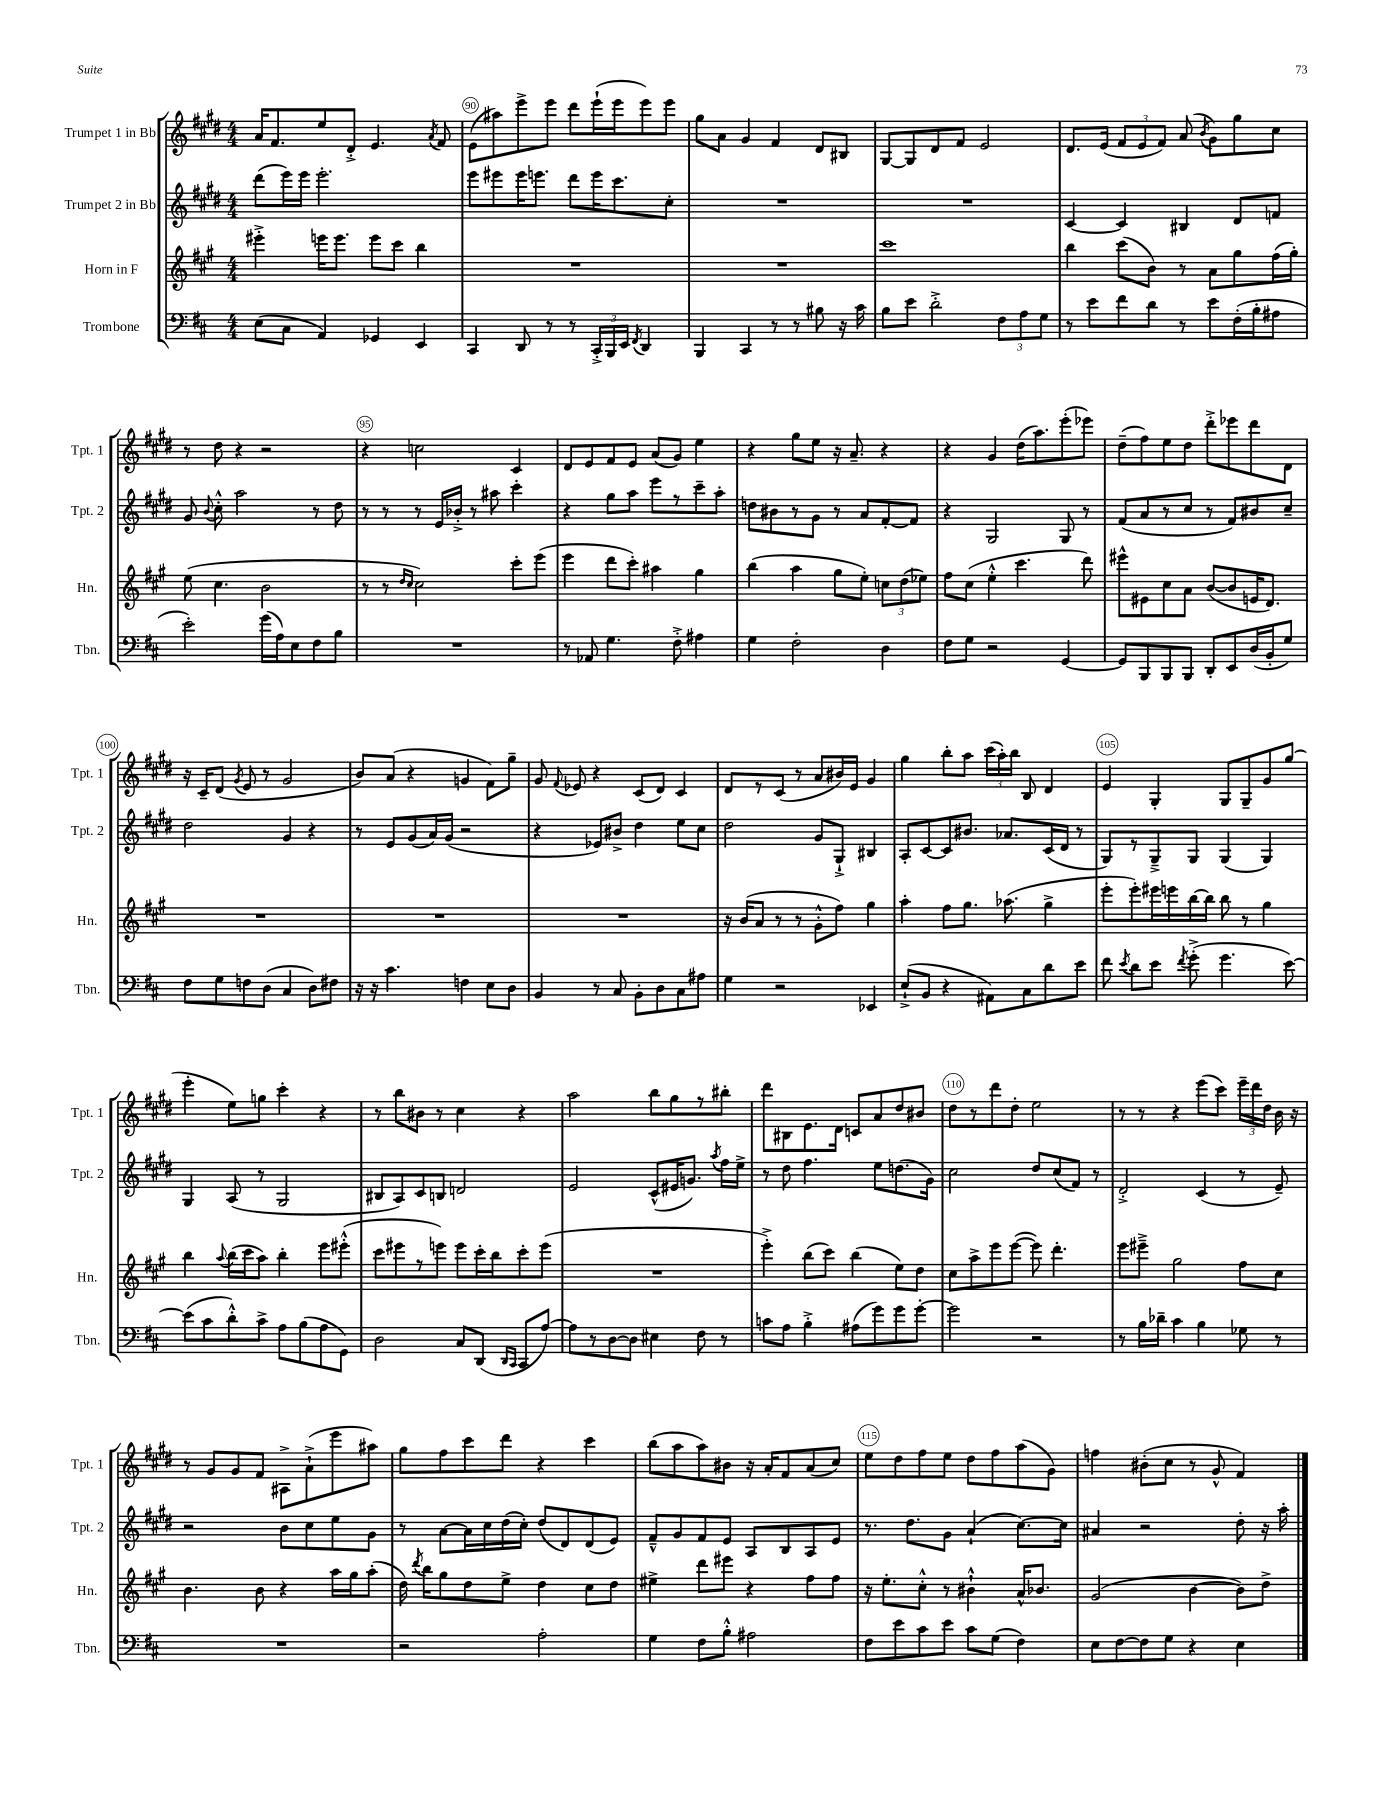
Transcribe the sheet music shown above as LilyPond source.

<<
\new StaffGroup <<
\new Staff = "s0" \with { instrumentName = "Trumpet 1 in Bb" shortInstrumentName = "Tpt. 1" } {
    \clef treble \key e \major \numericTimeSignature \time 4/4
    \autoBeamOff a'16[ fis'8. e''8 dis'8]-.-> e'4. \acciaccatura { a'8 } fis'8 |
    e'8[( ais''8) e'''8-> e'''8] dis'''8[ e'''16-!( e'''16 e'''8) e'''8] |
    gis''8[ a'8] gis'4 fis'4 dis'8[ bis8] |
    gis8[~ gis8 dis'8 fis'8] e'2 |
    dis'8.[ e'16]( \tuplet 3/2 { fis'8[ e'8 fis'8]) } a'8( \acciaccatura { b'8 } gis'8[) gis''8 cis''8] |
    r8 dis''8 r4 r2 |
    r4 c''2 cis'4 |
    dis'8[ e'8 fis'8 e'8] a'8[( gis'8]) e''4 |
    r4 gis''8[ e''8] r16 a'8.-- r4 |
    r4 gis'4 dis''16[( a''8.) e'''8-.( ees'''8]) |
    dis''8[--( fis''8) e''8 dis''8] dis'''8[-.-> ees'''8 dis'''8 dis'8] |
    r16 cis'16[-- dis'8]( \acciaccatura { gis'8 } e'8 r8 gis'2 |
    b'8[) a'8]( r4 g'4 fis'8[) gis''8]-- |
    gis'8 \appoggiatura { fis'8 } ees'8 r4 cis'8[( dis'8]) cis'4 |
    dis'8[ r8 cis'8]( r8 a'8[ bis'16) e'16] gis'4 |
    gis''4 b''8[-. a''8] \tuplet 3/2 { cis'''16[( a''16-.) b''16] } b8 dis'4 |
    e'4 gis4-. gis8[ gis8-- gis'8 gis''8]( |
    e'''4-. e''8[) g''8] cis'''4-. r4 |
    r8 b''8[ bis'8] r8 cis''4 r4 |
    a''2 b''8[ gis''8 r8 bis''8]-. |
    dis'''8[ bis8 e'8. dis'16] c'8[ a'8 dis''8 bis'8] |
    dis''8[ r8 dis'''8 dis''8]-. e''2 |
    r8 r8 r4 e'''8[( cis'''8]) \tuplet 3/2 { e'''16[-- dis'''16 dis''16] } b'16 r16 |
    r8 gis'8[ gis'8 fis'8] ais8[-> a'8-!->( e'''8 ais''8]) |
    gis''8[ fis''8 cis'''8 dis'''8] r4 cis'''4 |
    b''8[( a''8 a''8) bis'8] r16 a'16[-. fis'8 a'8( cis''8]) |
    e''8[ dis''8 fis''8 e''8] dis''8[ fis''8 a''8( gis'8]) |
    f''4 bis'8[-.( cis''8] r8 gis'8-^ fis'4) \bar "|." |
}
\new Staff = "s1" \with { instrumentName = "Trumpet 2 in Bb" shortInstrumentName = "Tpt. 2" } {
    \clef treble \key e \major \numericTimeSignature \time 4/4
    \autoBeamOff dis'''8[( e'''16) e'''16] e'''2.-. |
    e'''8[ eis'''8 eis'''16 e'''8.] dis'''8[ e'''16 cis'''8. cis''8]-. |
    R1 |
    R1 |
    cis'4~ cis'4 bis4 dis'8[ f'8] |
    gis'8 \appoggiatura { b'8 } cis''8-.-^ a''2 r8 dis''8 |
    r8 r8 r8 e'16[ bes'16]-.-> r8 ais''8 cis'''4-. |
    r4 gis''8[ a''8] e'''8[ r8 cis'''8-- a''8]-. |
    d''8[ bis'8 r8 gis'8] r8 a'8[ fis'8~-. fis'8] |
    r4 gis2 gis8 r8 |
    fis'8[( a'8 r8 cis''8] r8 fis'8[) bis'8 cis''8]-- |
    dis''2 gis'4 r4 |
    r8 e'8[ gis'8( a'16) gis'16]( r2 |
    r4 ees'8[) bis'8]-> dis''4 e''8[ cis''8] |
    dis''2 gis'8[ gis8]-!-> bis4 |
    a8[-. cis'8~ cis'8 bis'8.] aes'8.[ cis'16( dis'16] r8 |
    gis8[) r8 gis8---> gis8] gis4( gis4) |
    gis4 a8( r8 gis2 |
    bis8[ a8) cis'8 b8] d'2 |
    e'2 cis'8[-^( eis'16 g'8.]) \acciaccatura { a''8 } fis''16[ e''16]-> |
    r8 dis''8 fis''4. e''8[ d''8.( gis'16]) |
    cis''2 dis''8[ cis''8( fis'8]) r8 |
    dis'2-.-> cis'4( r8 e'8--) |
    r2 b'8[ cis''8 e''8 gis'8] |
    r8 a'8[~ a'16 cis''16 dis''16( cis''16]-.) dis''8[( dis'8) dis'8( e'8]) |
    fis'8[---^ gis'8 fis'8 e'8] a8[ b8 a8 e'8] |
    r8. dis''8.[ gis'8] a'4-!( cis''8.[~) cis''16] |
    ais'4 r2 dis''8-. r16 a''16-. \bar "|." |
}
\new Staff = "s2" \with { instrumentName = "Horn in F" shortInstrumentName = "Hn." } {
    \clef treble \key a \major \numericTimeSignature \time 4/4
    \autoBeamOff eis'''4-.-> e'''16[ e'''8.] e'''8[ cis'''8] b''4 |
    R1 |
    R1 |
    cis'''1 |
    b''4 cis'''8[( b'8]) r8 a'8[ gis''8 fis''16( gis''16]-.) |
    e''8( cis''4. b'2 |
    r8 r8 \grace { d''16[ cis''16] } cis''2) cis'''8[-. e'''8]( |
    e'''4 d'''8[ cis'''8]-.) ais''4 gis''4 |
    b''4( a''4 gis''8[ e''8]-.) \tuplet 3/2 { c''8[ d''8( ees''8]) } |
    fis''8[ cis''8]( e''4-.-^ cis'''4. d'''8) |
    eis'''8[-^ eis'8 cis''8 a'8] b'8[~( b'8 e'16 d'8.]) |
    R1 |
    R1 |
    R1 |
    r16 b'16[( a'8] r8 r8 gis'8[-.-^ fis''8]) gis''4 |
    a''4-. fis''8[ gis''8.] aes''8.( gis''4-> |
    e'''8[-. e'''8-.) eis'''16 e'''16 b''16~ b''16] b''8 r8 gis''4 |
    b''4 \appoggiatura { a''8 } b''16[( cis'''16 a''8]) b''4-. e'''8[ eis'''8]-.-^( |
    cis'''8[ eis'''8 r8 e'''8]) e'''8[ cis'''16-. b''16 cis'''8-. e'''8]( |
    R1 |
    e'''4-.->) b''8[( cis'''8]) b''4( e''8[) d''8] |
    cis''8[ a''8-> e'''8 e'''8]~( e'''8) d'''4.-. |
    e'''8[ eis'''8]---> gis''2 fis''8[ cis''8] |
    b'4. b'8 r4 a''16[ gis''16 a''8]-.( |
    d''16) \acciaccatura { d'''8 } b''16[ gis''8 d''8 e''8]-> d''4 cis''8[ d''8] |
    eis''4-> d'''8[ eis'''8] r4 fis''8[ fis''8] |
    r16 e''8.[-. cis''8]-.-^ r8 bis'4-!-^ a'16[-^ bes'8.] |
    gis'2( b'4~ b'8[) d''8]-> \bar "|." |
}
\new Staff = "s3" \with { instrumentName = "Trombone" shortInstrumentName = "Tbn." } {
    \clef bass \key d \major \numericTimeSignature \time 4/4
    \autoBeamOff e8[( cis8] a,4) ges,4 e,4 |
    cis,4 d,8 r8 r8 \tuplet 3/2 { cis,16[-.-> b,,16 e,16] } \acciaccatura { fis,8 } d,4 |
    b,,4 cis,4 r8 r8 bis8 r16 cis'16 |
    b8[ e'8] d'2-.-> \tuplet 3/2 { fis8[ a8 g8] } |
    r8 e'8[ fis'8 d'8] r8 e'8[ fis16-.( b16-. ais8] |
    e'2-.) g'16[( a16) e8 fis8 b8] |
    R1 |
    r8 aes,8 g4. fis8-.-> ais4 |
    g4 fis2-. d4 |
    fis8[ g8] r2 g,4~ |
    g,8[ b,,8 b,,8 b,,8] d,8[-. e,8 d16( b,16-. g8]) |
    fis8[ g8 f8 d8]( cis4 d8[) fis8] |
    r16 r16 cis'4. f4 e8[ d8] |
    b,4 r8 cis8 b,8[-. d8 cis8 ais8] |
    g4 r2 ees,4 |
    e8[-!->( b,8] r4 ais,8[) cis8 d'8 e'8] |
    fis'8 \acciaccatura { e'8 } d'8[ e'8] \acciaccatura { fis'8 } g'8-.->( g'4. e'8~) |
    e'8[( cis'8 d'8-.-^) cis'8]-> a8[ b8( a8 g,8]) |
    d2 cis8[ d,8]( \grace { d,16[ cis,16] } cis,8[ a8]~) |
    a8[ r8 d8~ d8] eis4 fis8 r8 |
    c'8[ a8] b4-.-> ais8[( g'8) g'8 g'8]~-. |
    g'2 r2 |
    r8 b16[ des'16]-- cis'4 b4 ges8 r8 |
    R1 |
    r2 a2-. |
    g4 fis8[ b8]-.-^ ais2 |
    fis8[ e'8 cis'8 e'8] cis'8[ g8]( fis4) |
    e8[ fis8~ fis8 g8] r4 e4 \bar "|." |
}
>>
>>
\layout { \context { \Score currentBarNumber = #89 \override BarNumber.break-visibility = ##(#f #t #t) barNumberVisibility = #(every-nth-bar-number-visible 5) \override BarNumber.stencil = #(make-stencil-circler 0.1 0.3 ly:text-interface::print) } }
